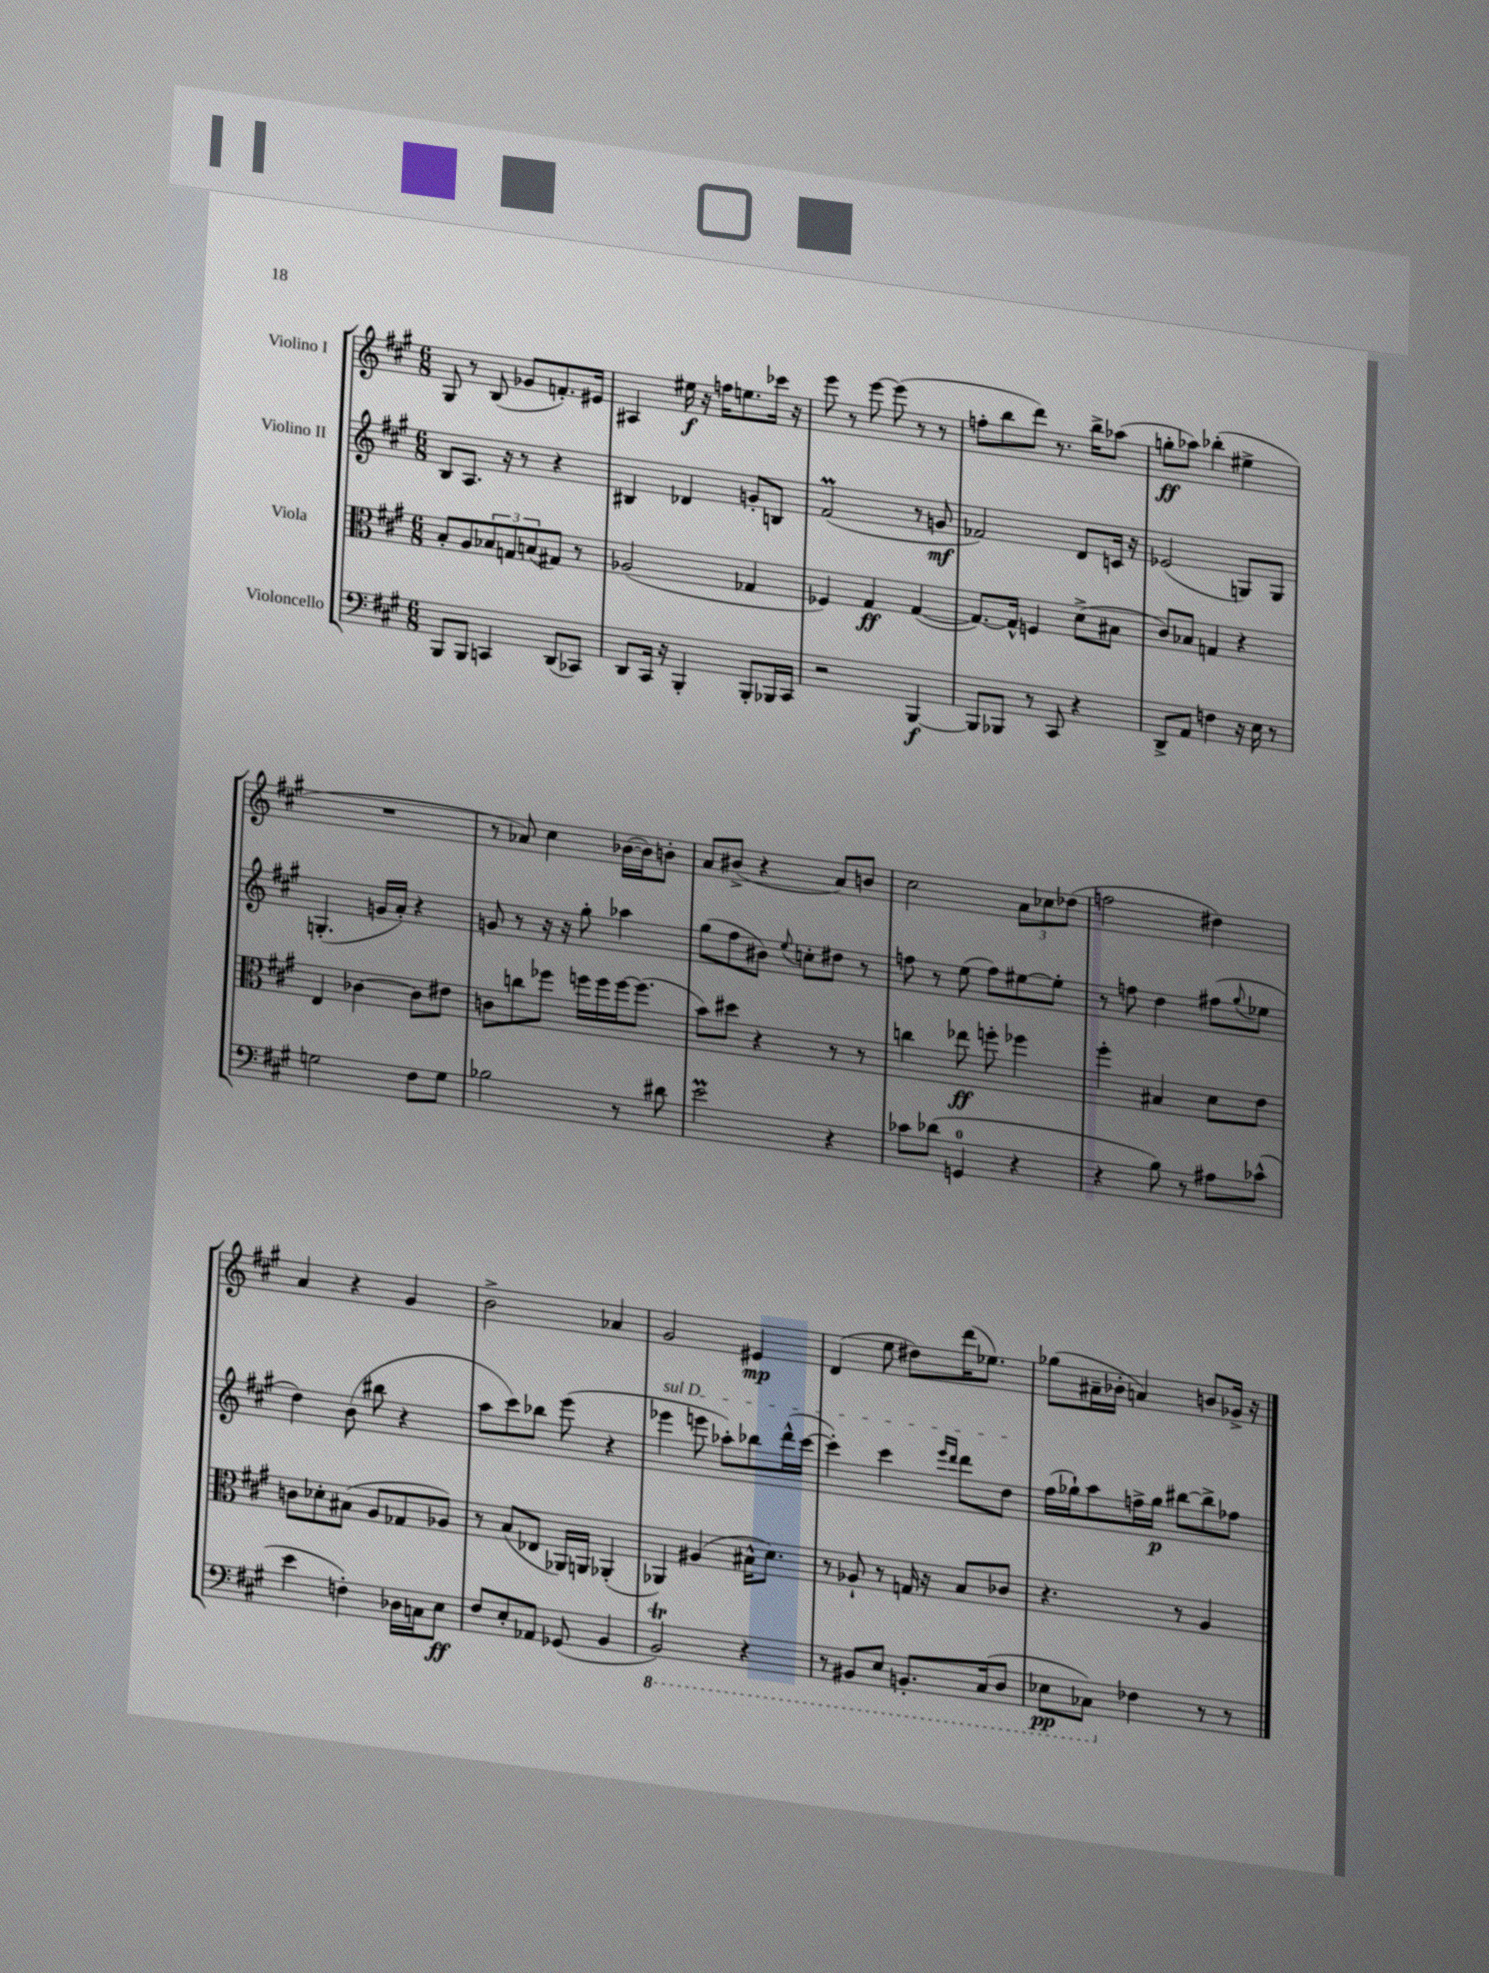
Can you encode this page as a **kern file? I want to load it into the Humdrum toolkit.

**kern	**kern	**kern	**kern
*staff4	*staff3	*staff2	*staff1
*clefF4	*clefC3	*clefG2	*clefG2
*k[f#c#g#]	*k[f#c#g#]	*k[f#c#g#]	*k[f#c#g#]
*M6/8	*M6/8	*M6/8	*M6/8
8BBB/L	8B'/L	8B/L	8G#/
8BBB/J	8A/	8.A/J	8r
4CC/	12B-/	.	(8B/
.	.	16r	.
.	12G/	.	.
.	.	8r	8g-/L
.	(12B/	.	.
(8DD/L	8G#/J)	4r	8.f'/)
8CC-/J)	8r	.	.
.	.	.	16e#/Jk
=	=	=	=
8DD/L	(2A-/	4B#/	4A#/
16CC#/Jk	.	.	.
16r	.	.	.
4BBB'/	.	4d-/	16ee#\
.	.	.	16r
.	.	.	16ff\LK
.	.	.	8.ee\
8BBB'/L	4G-/	8g'/L	.
16BBB-/L	.	8B/J	16ccc-\Jk
16CC#/JJ	.	.	16r
=	=	=	=
2r	4F-/)	(2f#/	8eee\
.	.	.	8r
.	4G#/	.	[8eee\
.	.	.	(8eee\]
[4BBB/	([4G#/	8r	8r
.	.	8g/	8r
=	=	=	=
8BBB/]L	8.G#/_L)	2f-/)	8ff'\L
8BBB-/J	.	.	8bb\
.	16G#^^/]Jk	.	.
8r	4F/	.	8ddd\J)
8CC#/	.	.	8.r
4r	(8d^\L	8d/L	.
.	.	.	16bb^\LK
.	8B#\J	16c/Jk	(8aa-\J
.	.	16r	.
=	=	=	=
8DD^/L	8c#/L)	(2e-/	8gg'\L
8AA/J	8B-/J	.	8aa-\J)
4F\	4G/	.	(4bb-'\
16r	4r	8G/L)	4ee#^\
16E\	.	.	.
8r	.	8G/J	.
=	=	=	=
2G\	4E/	(4.G'/	2.r
.	[4c-\	.	.
.	.	16g/LL	.
.	.	16a'/JJ)	.
8F#\L	8c-\]L	4r	.
8G\J	8e#\J	.	.
=	=	=	=
2B-\	8c\L	8g/	8r
.	8cc\	8r	8a-/)
.	8ff-\J	16r	4cc#\
.	.	16r	.
.	16ff\LL	8gg#'\	.
.	16ff\	.	.
8r	[16ff\J	4aa-\	([16b-\LL
.	(8.ff\]J	.	16b-\]J)
8d#\	.	.	8b'\J
=	=	=	=
2e\	8b\L)	(8gg#\L	8a/L
.	8dd#\J	8ff#\	(8b#^/J
.	4r	8b#\J)	4r
.	.	8qqee/	.
.	.	8cc'\L	.
4r	8r	8dd#\J	8a/L)
.	8r	8r	8b/J
=	=	=	=
8c-\L	4cc\	8ff\	2cc#\
(8d-\J	.	8r	.
4GG/	8ee-\	(8ee\	.
.	8ff'\	8ff\L)	.
4r	4ff-\	[8ee#\	12a\L
.	.	.	12cc-\
.	.	8ee#'\]J	.
.	.	.	(12dd-\J
=	=	=	=
4r	4ff#'\	8r	2ff\
.	.	8ff\	.
8B\)	4B#/	4dd\	.
8r	.	.	.
8A#\L	8d\L	(8ff#\L	4dd#\)
.	.	8qqgg#/	.
(8c-^^\J	8e\J	8ee-\J	.
=	=	=	=
4e\	8c\L	4dd\)	4a/
.	8d-'\	.	.
4F'\)	(8B#\J	(8b\	4r
.	8A/L	8bb#\	.
16D-\LL	8G-/	4r	4g#/
16C\J	.	.	.
8E\J	8A-/J)	.	.
=	=	=	=
8F#/L	8r	8aa\L	2b^\
8E'/	(8B/L	8ccc#\)	.
8AA-/J	8E-/J	8bb-\J	.
(8GG-/	16AA-/LL)	(8eee\	.
.	16AA/JJ	.	.
4BB/	(4AA-'/	4r	4a-/
=	=	=	=
2BBB/)	4AA-/)	4eee-\	2g#/
.	(4A#/	8eee\	.
.	.	8aa-'\L)	.
4r	16B#^^\LK	8bb-\	4e#/
.	8.d\J)	.	.
.	.	(16ddd^^\L	.
.	.	[16ccc#\JJ	.
=	=	=	=
8r	8r	4ccc#'\])	(4d/
8BBB#/L	8A-`/	.	.
8EE/J	8r	4ccc#\	8ee\
8.BBB'/L	16G/	.	8dd#\L)
.	16r	.	.
.	.	16qqeee/LL	.
.	.	16qqddd/JJ	.
.	8B/L	8ddd\L	(16ddd\K
(16CC#/k	.	.	8.ee-\J)
8DD/J	8c-/J	8dd\J	.
=	=	=	=
8EE-\L	4.r	(16ff#\LL	(8gg-\L
.	.	16gg-`\J)	.
8CC-\J)	.	8aa\	16a#~\L
.	.	.	16b-'\JJ
4F-\	.	16ff^\L	4a/)
.	.	16gg-\JJ	.
.	8r	[8bb#\L	.
8r	4A/	8bb#^\]	8b/L
8r	.	8ff-\J	16g-^/Jk
.	.	.	16r
==	==	==	==
*-	*-	*-	*-
